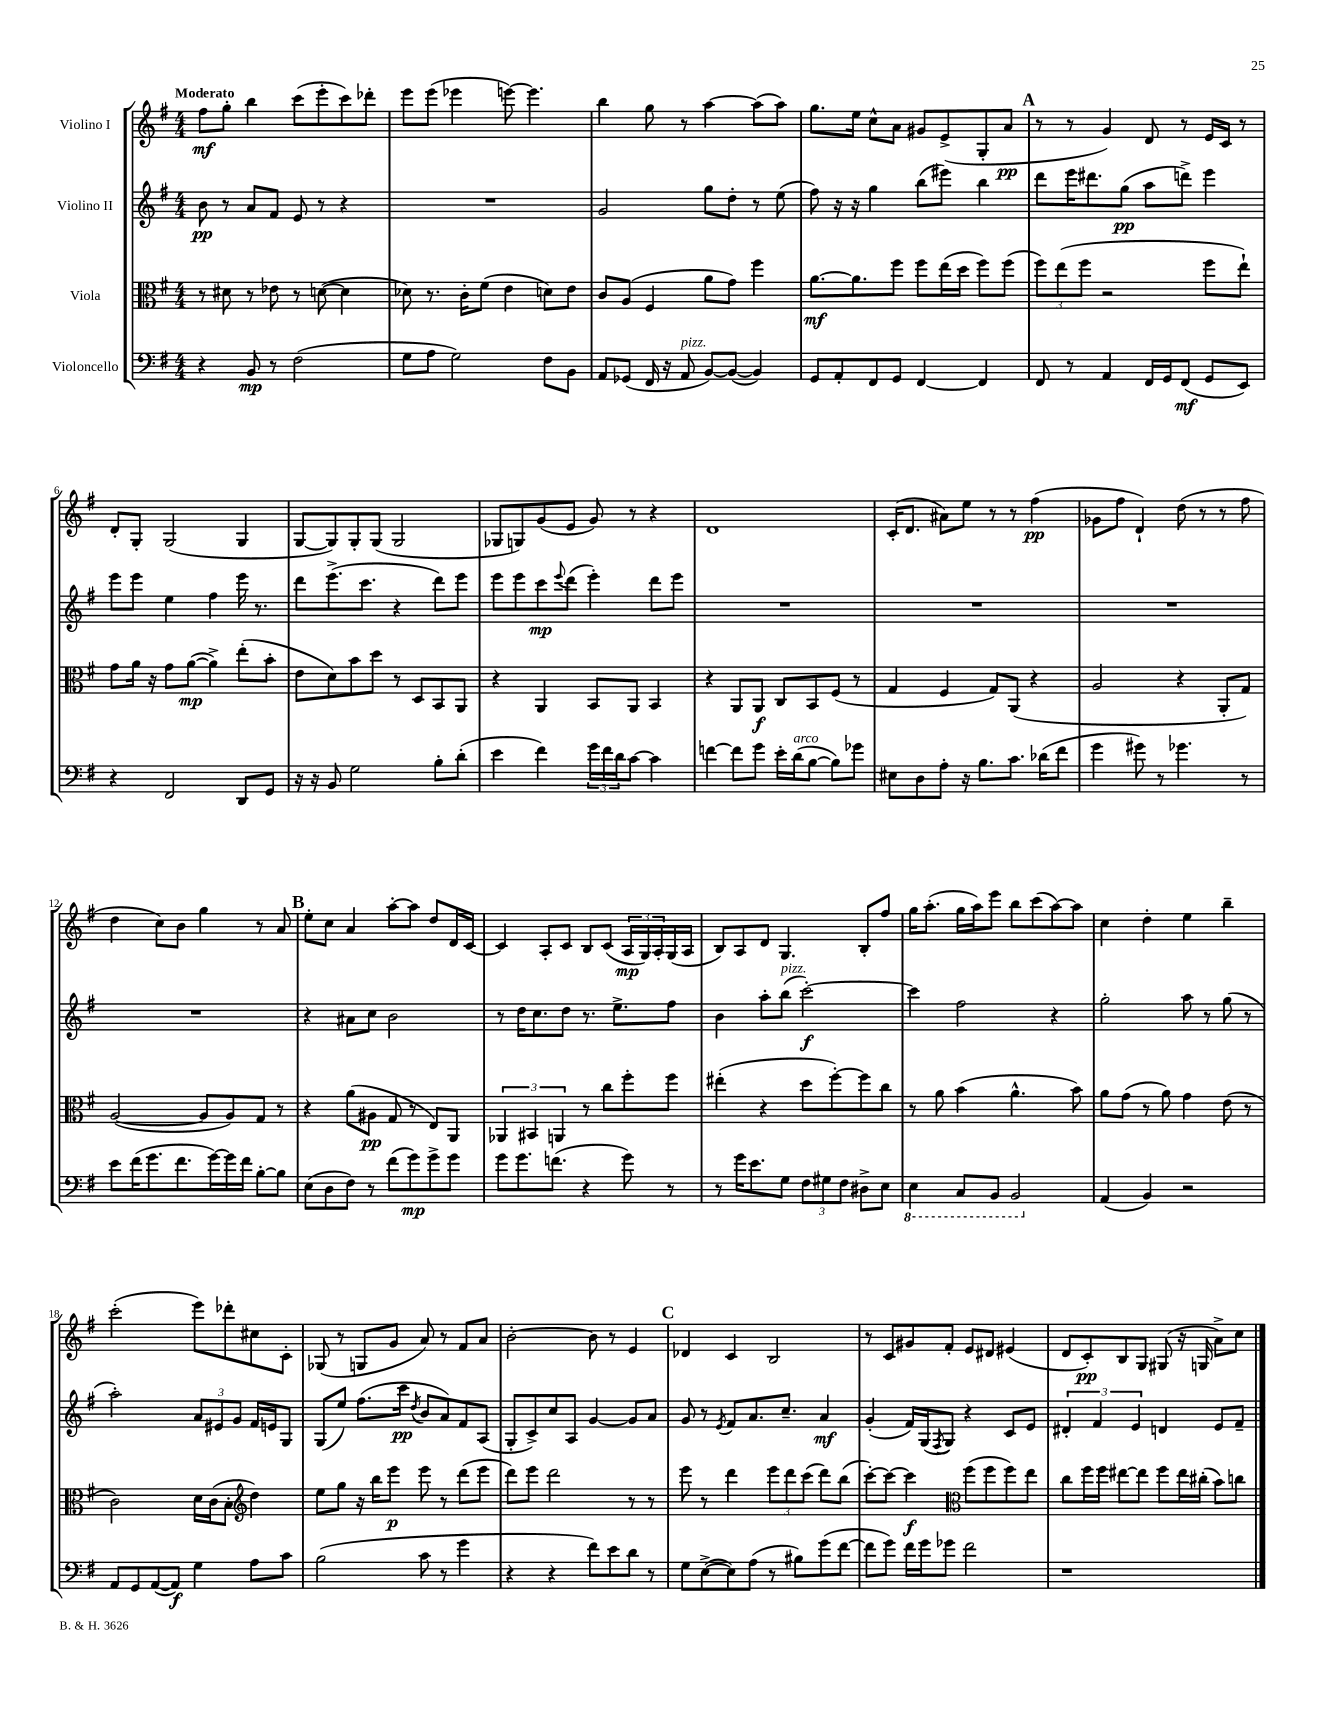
<<
\new StaffGroup <<
\new Staff = "s0" \with { instrumentName = "Violino I" } {
    \clef treble \key g \major \numericTimeSignature \time 4/4 \tempo "Moderato"
    fis''8\mf g''8-. b''4 c'''8( e'''8-. c'''8) des'''8-. |
    e'''8 e'''8( ees'''4 e'''8~) e'''4. |
    b''4 g''8 r8 a''4~ a''8( a''8) |
    g''8. e''16 c''8-^ a'8 gis'8 e'8->( g8-. a'8\pp |
    \mark \markup { \bold "A" } r8 r8 g'4) d'8 r8 e'16 c'16 r8 |
    d'8-. g8-. g2( g4 |
    g8~ g8) g8-. g8( g2 |
    ges8 g8) g'8( e'8 g'8) r8 r4 |
    d'1 |
    c'16-.( d'8. ais'8) e''8 r8 r8 fis''4\pp( |
    ges'8 fis''8 d'4-!) d''8( r8 r8 fis''8 |
    d''4 c''8) b'8 g''4 r8 a'8 |
    \mark \markup { \bold "B" } e''8-. c''8 a'4 a''8~-. a''8 d''8 d'16 c'16~ |
    c'4 a8-. c'8 b8 c'8( \tuplet 3/2 { a16\mp g16) a16-. } g16( a16 |
    b8) a8 d'8 g4. b8-. fis''8 |
    g''16 a''8.-.( g''16 a''16) e'''8 b''8 c'''8( a''8~) a''8 |
    c''4 d''4-. e''4 b''4-- |
    c'''2-.( e'''8) des'''8-. cis''8 c'8-. |
    ges8( r8 g8 g'8 a'8) r8 fis'8 a'8 |
    b'2~-. b'8 r8 e'4 |
    \mark \markup { \bold "C" } des'4 c'4 b2 |
    r8 c'8 gis'8 fis'8-. e'8 dis'8 eis'4( |
    d'8 c'8-.\pp) b8 g8 gis8( r16 g16 a'8->) c''8 \bar "|." |
}
\new Staff = "s1" \with { instrumentName = "Violino II" } {
    \clef treble \key g \major \numericTimeSignature \time 4/4
    b'8\pp r8 a'8 fis'8 e'8 r8 r4 |
    R1 |
    g'2 g''8 d''8-. r8 e''8( |
    fis''8) r16 r16 g''4 b''8( eis'''8) b''4 |
    \mark \markup { \bold "A" } d'''8 e'''16 dis'''8. g''8\pp( a''8 d'''8->) e'''4 |
    e'''8 e'''8 e''4 fis''4 e'''16 r8. |
    d'''8 e'''8.->( c'''8. r4 d'''8) e'''8 |
    e'''8 e'''8 c'''8\mp \appoggiatura { e'''8 } d'''8( e'''4-.) d'''8 e'''8 |
    R1 |
    R1 |
    R1 |
    R1 |
    \mark \markup { \bold "B" } r4 ais'8 c''8 b'2 |
    r8 d''16 c''8. d''8 r8. e''8.-> fis''8 |
    b'4 a''8-. b''8^\markup { \italic "pizz." }( c'''2~-.\f) |
    c'''4 fis''2 r4 |
    g''2-. a''8 r8 g''8( r8 |
    a''2-.) \tuplet 3/2 { a'8 eis'8 g'8 } fis'16 e'16 g8 |
    g8( e''8) fis''8.( c'''16\pp \acciaccatura { d''8 } b'8 a'8) fis'8 a8( |
    g8-. c'8->) c''8 a8 g'4~ g'8 a'8 |
    \mark \markup { \bold "C" } g'8 r8 \acciaccatura { e'8 } fis'8 a'8. c''8.-- a'4\mf |
    g'4-.( fis'16) g16( \acciaccatura { fis8 } g8) r4 c'8 e'8 |
    \tuplet 3/2 { dis'4-. fis'4 e'4 } d'4 e'8 fis'8-- \bar "|." |
}
\new Staff = "s2" \with { instrumentName = "Viola" } {
    \clef alto \key g \major \numericTimeSignature \time 4/4
    r8 dis'8 r8 ees'8 r8 d'8~( d'4 |
    des'8) r8. c'16-. fis'8( e'4 d'8) e'8 |
    c'8 a8( fis4 a'8 g'8) fis''4 |
    a'8.~\mf a'8. fis''8 fis''8 e''16( d''16 fis''8) fis''8( |
    \mark \markup { \bold "A" } \tuplet 3/2 { fis''8) e''8( fis''8 } r2 fis''8 e''8-!) |
    g'8 a'16 r16 g'8 a'8~\mp( a'4->) e''8-.( b'8-. |
    e'8 d'8) b'8 d''8 r8 d8 b,8 a,8 |
    r4 a,4 b,8 a,8 b,4 |
    r4 a,8 a,8\f c8 b,8 fis8( r8 |
    g4 fis4 g8) a,8( r4 |
    a2 r4 a,8-. g8) |
    a2~( a8 a8) g8 r8 |
    \mark \markup { \bold "B" } r4 a'8( ais8\pp g8 r8 e8) a,8 |
    \tuplet 3/2 { aes,4 bis,4 a,4 } r8 c''8 fis''8-. fis''8 |
    eis''4-.( r4 d''8 fis''8~-.) fis''8 c''8 |
    r8 a'8 b'4( a'4.-^ b'8) |
    a'8 g'8( r8 a'8) g'4 e'8( r8 |
    c'2) d'16 c'16( b8-. \clef treble d''4) |
    e''8 g''8 r16 b''16 e'''8\p e'''8 r8 d'''8( e'''8 |
    d'''8) e'''8 d'''2 r8 r8 |
    \mark \markup { \bold "C" } e'''8 r8 d'''4 \tuplet 3/2 { e'''8 d'''8 c'''8( } d'''8) b''8( |
    c'''8~-.) c'''8~ c'''4\f \clef alto fis''8( fis''8 fis''8) e''8 |
    c''8 fis''16 fis''16 eis''8~ eis''8 fis''8 eis''16 cis''16-.( b'8) c''8 \bar "|." |
}
\new Staff = "s3" \with { instrumentName = "Violoncello" } {
    \clef bass \key g \major \numericTimeSignature \time 4/4
    r4 b,8\mp r8 fis2( |
    g8 a8 g2) fis8 b,8 |
    a,8 ges,8( fis,16 r16 a,8^\markup { \italic "pizz." } b,8~) b,8~( b,4) |
    g,8 a,8-. fis,8 g,8 fis,4~ fis,4 |
    \mark \markup { \bold "A" } fis,8 r8 a,4 fis,16 g,16 fis,8\mf( g,8 e,8) |
    r4 fis,2 d,8 g,8 |
    r16 r16 b,8 g2 b8-. d'8-.( |
    e'4 fis'4) \tuplet 3/2 { g'16 fis'16 d'16 } c'8~ c'4 |
    f'4~ f'8 g'8 e'16-. d'16^\markup { \italic "arco" }( b8~ b8) ges'8 |
    eis8 d8 a8-. r16 b8. c'8. des'16( fis'8 |
    g'4 gis'8) r8 ges'4. r8 |
    e'8 fis'16( g'8. fis'8. g'16~) g'16 fis'16 b8~-. b8 |
    \mark \markup { \bold "B" } e8( d8 fis8) r8 fis'8( g'8\mp) g'8-> g'8 |
    g'8 g'8. f'8.( r4 g'8) r8 |
    r8 g'16 e'8. g8 \tuplet 3/2 { fis8 gis8 fis8 } dis8-> e8 |
    \ottava #-1 e,4 c,8 b,,8 b,,2 \ottava #0 |
    a,4( b,4) r2 |
    a,8 g,8 a,8~( a,8\f) g4 a8 c'8 |
    b2( c'8 r8 g'4 |
    r4 r4 fis'8) e'8 d'8 r8 |
    \mark \markup { \bold "C" } g8 e8~->( e8) a8( r8 bis8) g'8( fis'8~ |
    fis'8 g'8) fis'16 g'16 ges'8 fis'2 |
    r1 \bar "|." |
}
>>
>>
